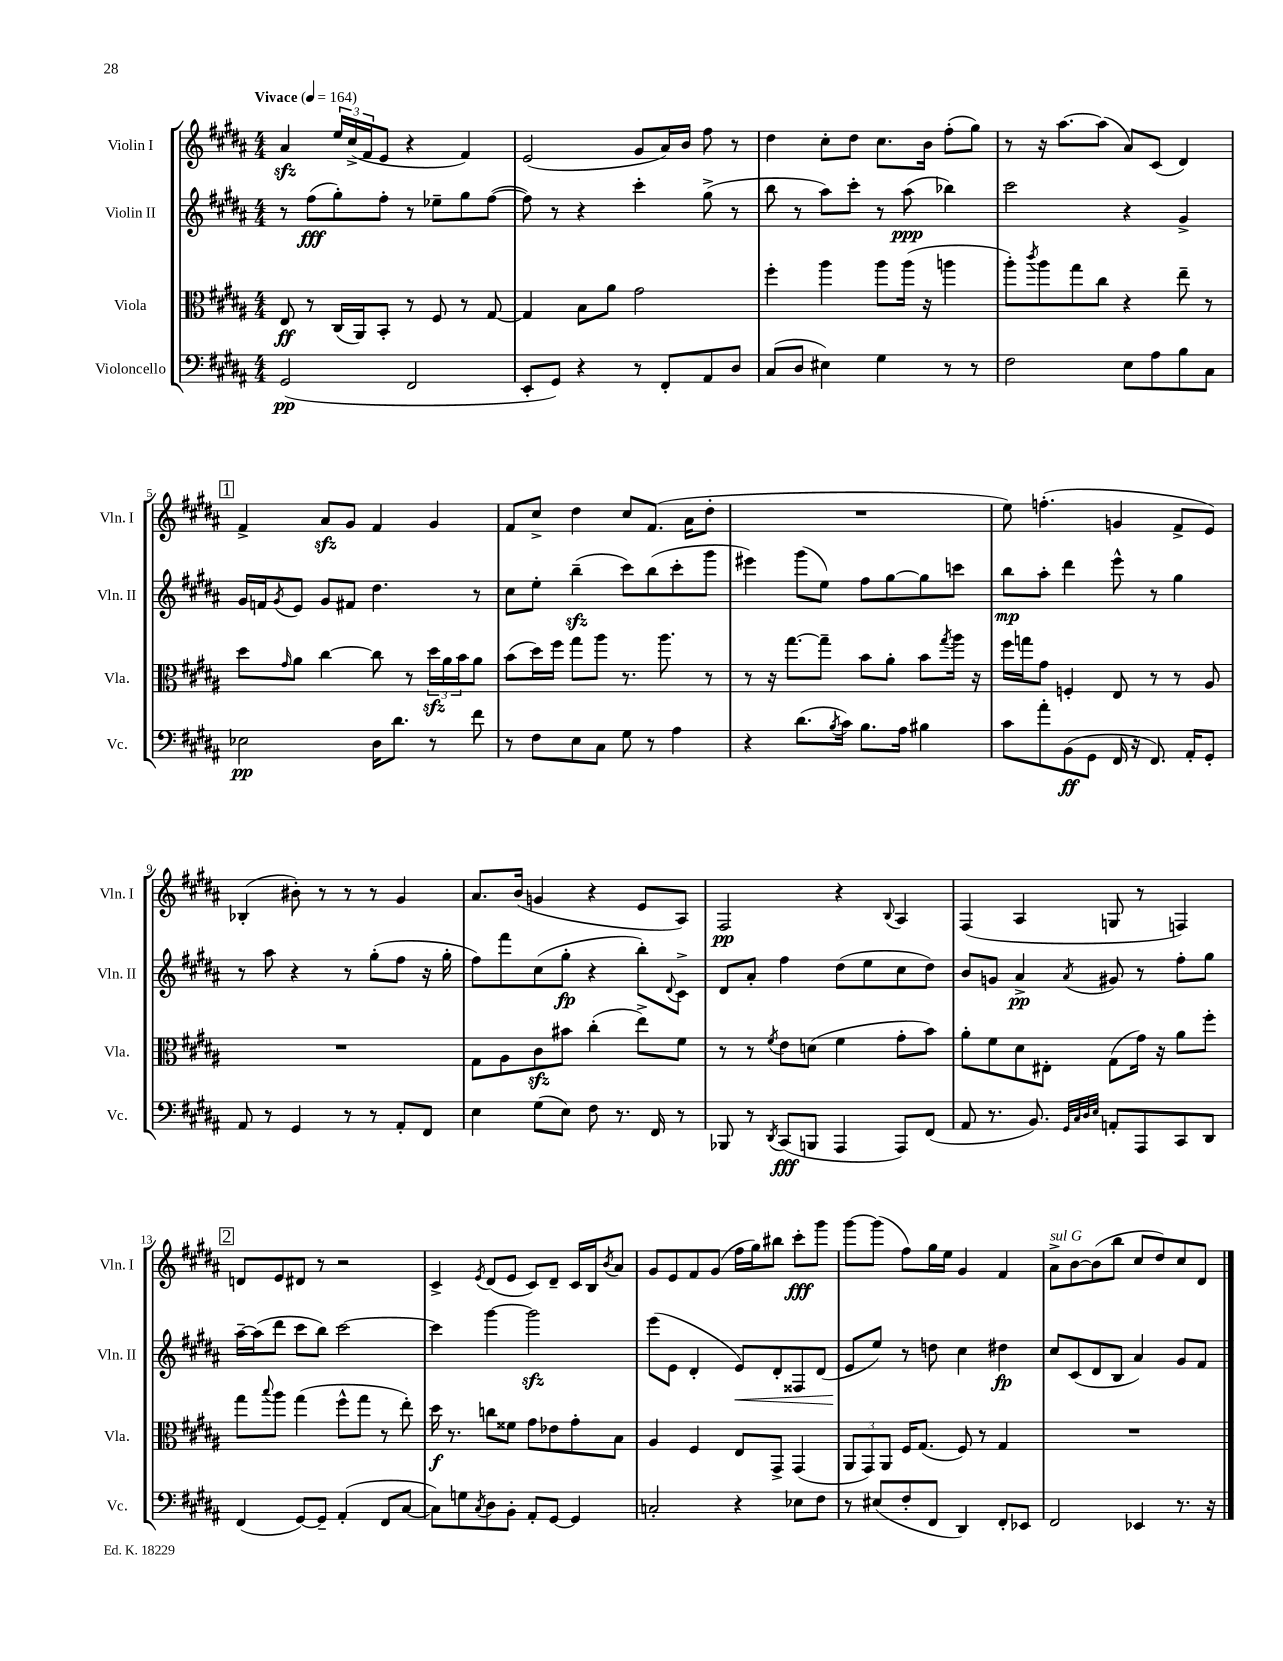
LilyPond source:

<<
\new StaffGroup <<
\new Staff = "s0" \with { instrumentName = "Violin I" shortInstrumentName = "Vln. I" } {
    \clef treble \key b \major \numericTimeSignature \time 4/4 \tempo "Vivace" 4 = 164
    ais'4\sfz \tuplet 3/2 { e''16 cis''16->( fis'16 } e'8 r4 fis'4) |
    e'2( gis'8 ais'16) b'16 fis''8 r8 |
    dis''4 cis''8-. dis''8 cis''8. b'16 fis''8-.( gis''8) |
    r8 r16 ais''8.~ ais''8( ais'8) cis'8( dis'4) |
    \mark \markup { \box "1" } fis'4-> ais'8\sfz gis'8 fis'4 gis'4 |
    fis'8 cis''8-> dis''4 cis''8 fis'8.( ais'16 dis''8-. |
    R1 |
    e''8) f''4.-.( g'4 fis'8-> e'8) |
    bes4-.( bis'8-.) r8 r8 r8 gis'4 |
    ais'8. b'16( g'4 r4 e'8 ais8) |
    fis2\pp r4 \appoggiatura { b8 } ais4 |
    fis4( ais4 g8 r8 f4) |
    \mark \markup { \box "2" } d'8 e'8 dis'8 r8 r2 |
    cis'4-> \acciaccatura { e'8 } dis'8( e'8 cis'8) dis'8-- cis'16 b16 \acciaccatura { b'8 } ais'8 |
    gis'8 e'8 fis'8 gis'8( fis''16 gis''16) bis''8 cis'''8-.\fff gis'''8 |
    gis'''8~ gis'''8( fis''8) gis''16 e''16 gis'4 fis'4 |
    ais'8->^\markup { \italic "sul G" } b'8~ b'8( b''8 cis''8 dis''8) cis''8 dis'8 \bar "|." |
}
\new Staff = "s1" \with { instrumentName = "Violin II" shortInstrumentName = "Vln. II" } {
    \clef treble \key b \major \numericTimeSignature \time 4/4
    r8 fis''8\fff( gis''8-.) fis''8-. r8 ees''8-- gis''8 fis''8~( |
    fis''8) r8 r4 cis'''4-. gis''8->( r8 |
    b''8 r8 ais''8) cis'''8-. r8 ais''8\ppp( bes''4) |
    cis'''2 r4 gis'4-> |
    \mark \markup { \box "1" } gis'16 f'16 \acciaccatura { gis'8 } e'8 gis'8 fis'8 dis''4. r8 |
    cis''8 e''8-. b''4--\sfz( cis'''8) b''8( cis'''8-. gis'''8 |
    eis'''4) gis'''8( e''8) fis''8 gis''8~ gis''8 c'''8 |
    b''8\mp ais''8-. dis'''4 e'''8-^ r8 gis''4 |
    r8 ais''8 r4 r8 gis''8-.( fis''8 r16 gis''16-. |
    fis''8) fis'''8 cis''8( gis''8-.\fp r4 b''8-.) \appoggiatura { dis'8 } cis'8-> |
    dis'8 ais'8-. fis''4 dis''8( e''8 cis''8 dis''8) |
    b'8 g'8 ais'4->\pp \acciaccatura { ais'8 } gis'8 r8 fis''8-. gis''8 |
    \mark \markup { \box "2" } ais''16~-- ais''16( dis'''8 cis'''8 b''8) cis'''2~ |
    cis'''4 gis'''4~ gis'''2\sfz |
    e'''8( e'8 dis'4-. e'8\<) dis'8-. fisis8 dis'8( |
    e'8\! e''8) r8 d''8 cis''4 dis''4\fp |
    cis''8 cis'8( dis'8 b8 ais'4) gis'8 fis'8 \bar "|." |
}
\new Staff = "s2" \with { instrumentName = "Viola" shortInstrumentName = "Vla." } {
    \clef alto \key b \major \numericTimeSignature \time 4/4
    e8\ff r8 cis16( ais,16) b,8-. r8 fis8 r8 gis8~ |
    gis4 b8 ais'8 gis'2 |
    fis''4-. ais''4 ais''8 ais''16( r16 a''4 |
    ais''8-.) \acciaccatura { cis'''8 } ais''8 gis''8 cis''8 r4 e''8-- r8 |
    \mark \markup { \box "1" } dis''8 \grace { gis'16 } ais'8 cis''4~ cis''8 r8 \tuplet 3/2 { dis''16\sfz ais'16 b'16 } ais'8 |
    b'8( dis''16) fis''16 gis''8 ais''8 r8. ais''8. r8 |
    r8 r16 gis''8.~ gis''8-- b'8 ais'8-. b'8 \acciaccatura { gis''8 } ais''16 r16 |
    fis''16 g''16 gis'8 f4-. e8 r8 r8 ais8 |
    R1 |
    gis8 ais8 cis'8\sfz bis'8 cis''4-.( e''8->) fis'8 |
    r8 r8 \acciaccatura { fis'8 } e'8 d'8( fis'4 gis'8-. b'8) |
    ais'8-. fis'8 dis'8 eis8-. gis8( gis'16) r16 ais'8 fis''8-. |
    \mark \markup { \box "2" } gis''8 \appoggiatura { b''8 } ais''8 gis''4( fis''8-^ gis''8 r8 e''8-.) |
    dis''16\f r8. c''8 fisis'8 gis'8 ees'8 gis'8-. b8 |
    ais4 fis4 e8 gis,8-> gis,4( |
    \tuplet 3/2 { ais,8 gis,8) ais,8 } fis16 gis8.( fis8) r8 gis4 |
    R1 \bar "|." |
}
\new Staff = "s3" \with { instrumentName = "Violoncello" shortInstrumentName = "Vc." } {
    \clef bass \key b \major \numericTimeSignature \time 4/4
    gis,2\pp( fis,2 |
    e,8-. gis,8) r4 r8 fis,8-. ais,8 dis8 |
    cis8( dis8 eis4) gis4 r8 r8 |
    fis2 e8 ais8 b8 cis8 |
    \mark \markup { \box "1" } ees2\pp dis16 dis'8. r8 fis'8 |
    r8 fis8 e8 cis8 gis8 r8 ais4 |
    r4 dis'8.( \acciaccatura { b8 } cis'16) b8. ais16 bis4 |
    cis'8 ais'8-. b,8\ff( gis,8 fis,16 r16 fis,8.) ais,16-. gis,8-. |
    ais,8 r8 gis,4 r8 r8 ais,8-. fis,8 |
    e4 gis8( e8) fis8 r8. fis,16 r8 |
    bes,,8 r8 \acciaccatura { dis,8 } cis,8\fff( b,,8 ais,,4 ais,,8) fis,8( |
    ais,8 r8. b,8.) \grace { gis,32 cis32 dis32 e32 } a,8-. ais,,8 cis,8 dis,8 |
    \mark \markup { \box "2" } fis,4( gis,8~) gis,8-- ais,4-.( fis,8 cis8~ |
    cis8) g8 \acciaccatura { cis8 } dis8 b,8-. ais,8-. gis,8~ gis,4 |
    c2-. r4 ees8 fis8 |
    r8 eis8( fis8-. fis,8 dis,4) fis,8-. ees,8 |
    fis,2 ees,4 r8. r16 \bar "|." |
}
>>
>>
